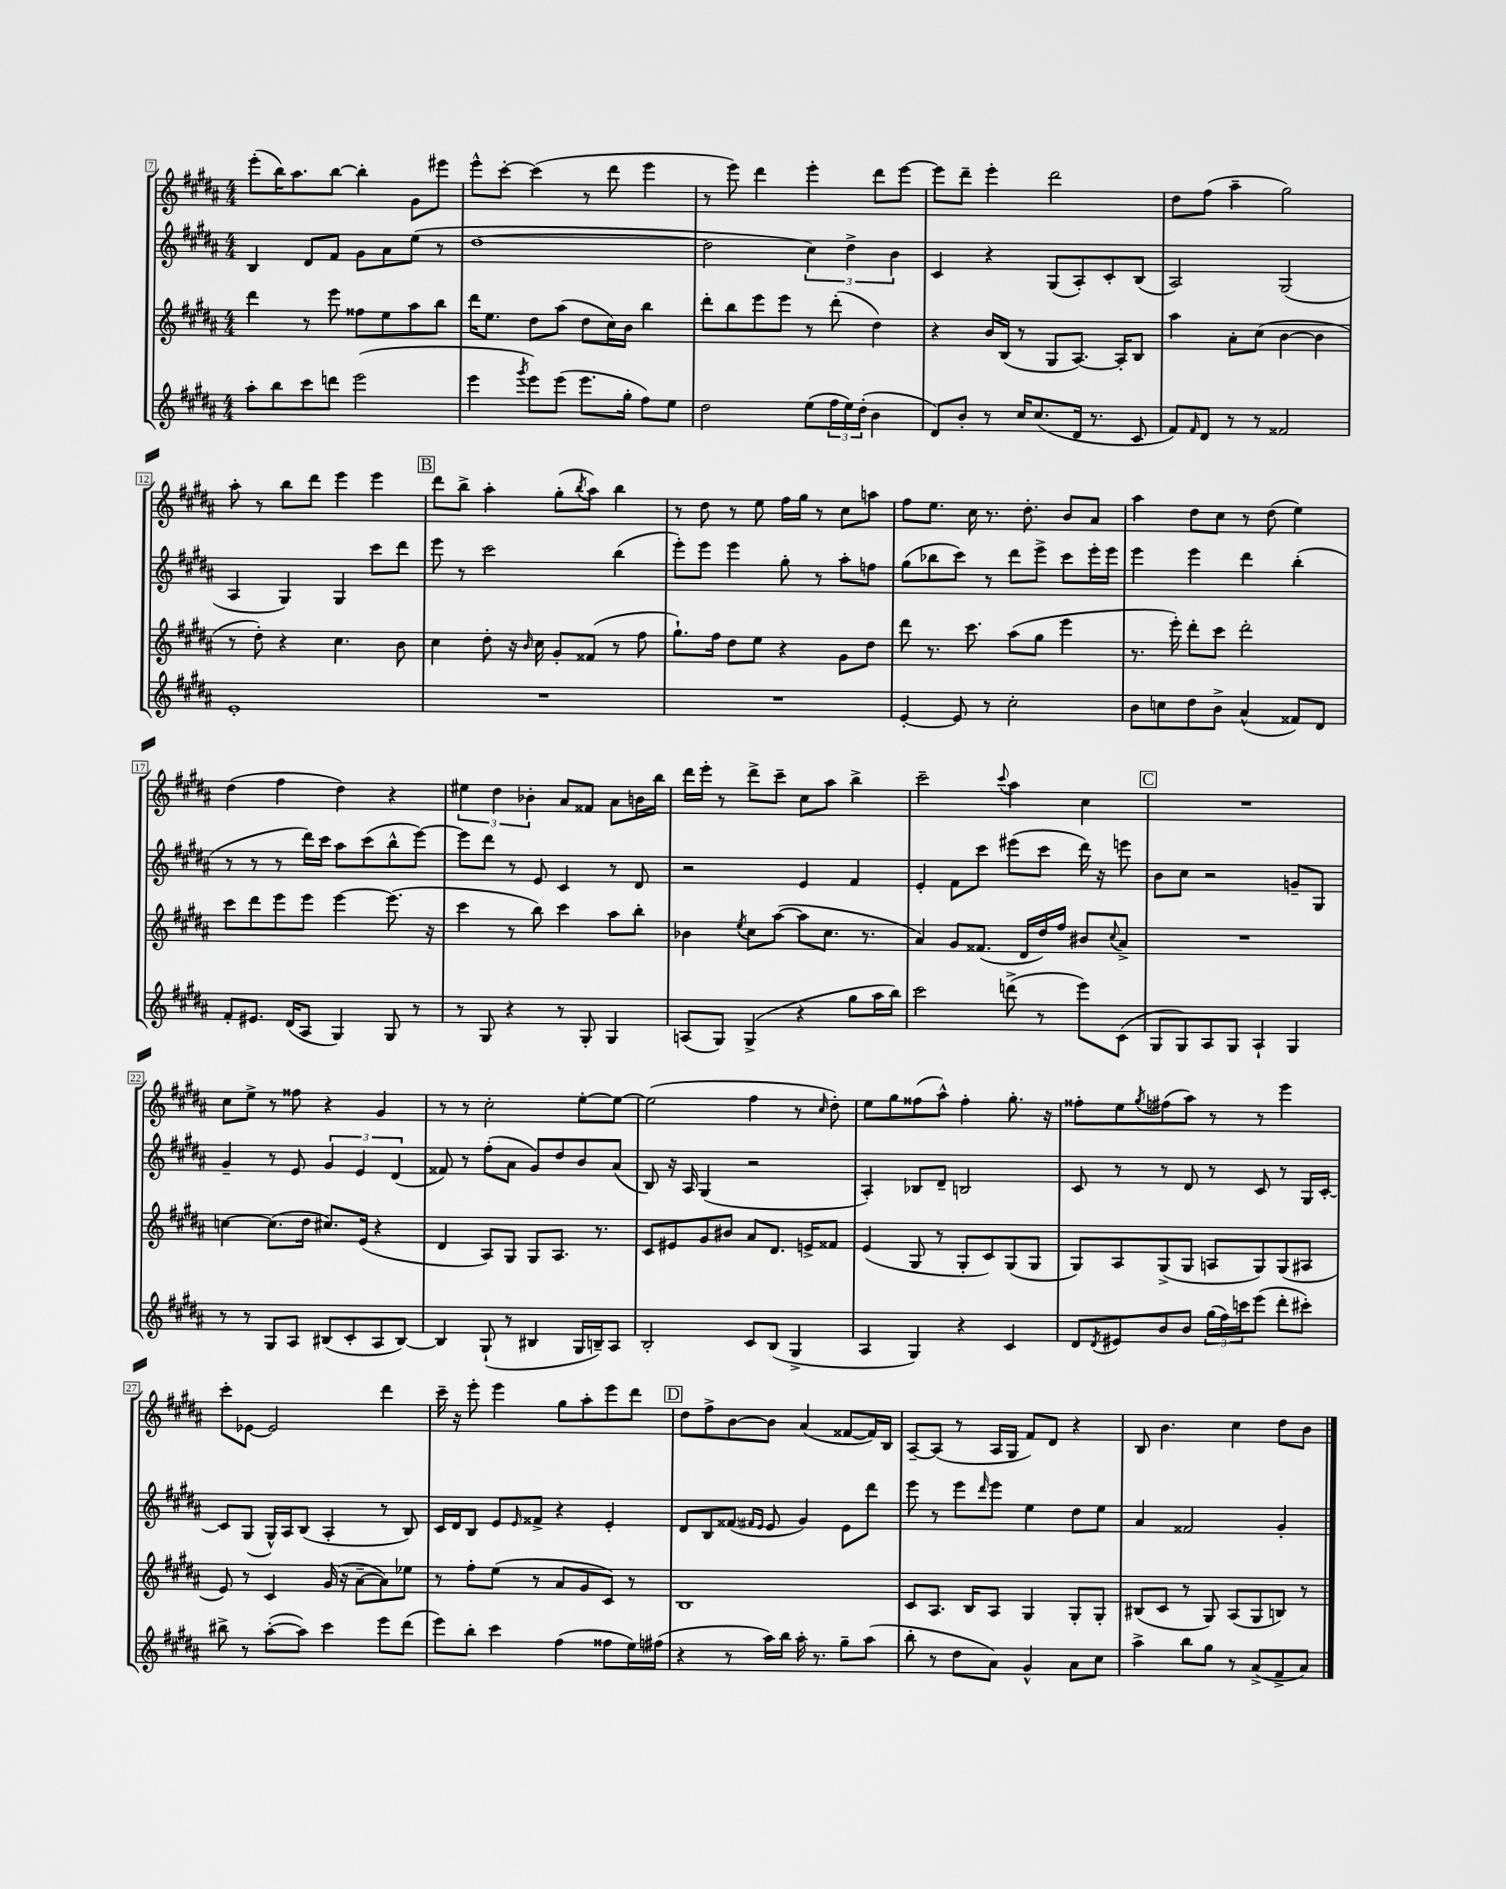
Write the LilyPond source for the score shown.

<<
\new StaffGroup <<
\new Staff = "s0" {
    \clef treble \key b \major \numericTimeSignature \time 4/4
    e'''8-.( b''16) ais''8. b''8~ b''4-. gis'8 eis'''8 |
    e'''8-^ cis'''8~-. cis'''4( r8 dis'''8 e'''4 |
    r8 e'''8) dis'''4 e'''4-. dis'''8 e'''8~ |
    e'''8 dis'''8-- e'''4-. dis'''2 |
    dis''8 fis''8( ais''4-- gis''2) |
    ais''8-. r8 b''8 dis'''8 e'''4 e'''4 |
    \mark \markup { \box "B" } dis'''8 b''8-> ais''4-. gis''8-.( \acciaccatura { b''8 } ais''8) b''4 |
    r8 dis''8 r8 e''8 fis''16 gis''16 r8 cis''8 a''8 |
    fis''8 e''8. cis''16 r8. dis''8.-. b'8 ais'8 |
    ais''4 dis''8 cis''8 r8 dis''8( e''4) |
    dis''4( fis''4 dis''4) r4 |
    \tuplet 3/2 { eis''4 dis''4 bes'4-. } ais'8 fisis'8 ais'8 b'16 b''16 |
    dis'''16 e'''16-. r8 dis'''8-> cis'''8-- cis''8 ais''8 b''4-> |
    cis'''2-- \appoggiatura { cis'''8 } ais''4 cis''4 |
    \mark \markup { \box "C" } R1 |
    cis''8 e''8-> r8 fisis''8 r4 gis'4 |
    r8 r8 cis''2-. e''8~-. e''8~ |
    e''2( fis''4 r8 \grace { cis''16 } dis''8-.) |
    e''8 gis''8 fisis''8( ais''8-^) fisis''4-. gis''8.-. r16 |
    fisis''8-. e''8 \acciaccatura { gis''8 } fis''8( ais''8) r8 r8 e'''4 |
    cis'''8-. ees'8~ ees'2 dis'''4 |
    cis'''16-- r16 e'''8-. e'''4 gis''8 ais''8-. e'''8 dis'''8 |
    \mark \markup { \box "D" } dis''8 fis''8-> b'8~ b'8 ais'4( fisis'8~ fisis'16) b16 |
    ais8~-- ais8( r8 ais16 gis16 fis'8) dis'8 r4 |
    b8 b'4. cis''4 dis''8 b'8 \bar "|." |
}
\new Staff = "s1" {
    \clef treble \key b \major \numericTimeSignature \time 4/4
    b4 dis'8 fis'8 gis'8 ais'8 e''8( r8 |
    dis''1~ |
    dis''2 \tuplet 3/2 { cis''4) dis''4-> b'4 } |
    cis'4 r4 gis8( ais8-.) cis'8-. b8( |
    ais2) gis2( |
    ais4 gis4) gis4 cis'''8 dis'''8 |
    \mark \markup { \box "B" } e'''8 r8 cis'''2 b''4( |
    e'''8-.) e'''8 e'''4 gis''8-. r8 ais''8-. f''8 |
    gis''8( bes''8 cis'''8) r8 dis'''8 e'''8-> cis'''8 e'''16-. e'''16 |
    e'''4 e'''4 dis'''4 b''4-.( |
    r8 r8 r8 dis'''16) cis'''16 ais''8 cis'''8( b''8-^ e'''8~) |
    e'''8 dis'''8 r8 e'8 cis'4 r8 dis'8 |
    r2 e'4 fis'4 |
    e'4-. fis'8 cis'''8 eis'''8( cis'''8 dis'''16) r16 e'''8 |
    \mark \markup { \box "C" } b'8 cis''8 r2 g'8-- gis8 |
    gis'4-- r8 e'8 \tuplet 3/2 { gis'4 e'4 dis'4( } |
    fisis'8) r8 fis''8-.( ais'8 gis'8) dis''8 b'8 ais'8( |
    b8) r16 ais16 gis4( r2 |
    ais4-.) bes8 dis'8-- b2 |
    cis'8 r8 r8 dis'8 r8 cis'8 r8 gis16 cis'16~-. |
    cis'8 gis8( gis16-^) ais16 b8( ais4-. r8 b8) |
    cis'16 dis'16 b8 e'8 \grace { e'16 } fisis'8-> r4 e'4-. |
    \mark \markup { \box "D" } dis'8 b8 fisis'8( \grace { fis'16 e'16 } e'8 gis'4) e'8 dis'''8 |
    e'''8 r8 e'''8 \grace { dis'''16 } e'''8 e''4 dis''8 e''8 |
    ais'4 fisis'2 gis'4-. \bar "|." |
}
\new Staff = "s2" {
    \clef treble \key b \major \numericTimeSignature \time 4/4
    dis'''4 r8 e'''8 fisis''8 e''8 ais''8 b''8 |
    dis'''16 e''8. dis''8 ais''8( dis''8 cis''16) b'16 b''4 |
    dis'''8-. b''8 e'''8 e'''8 r8 dis'''8-.( dis''4) |
    r4 b'16 b16( r8 gis8 ais8.~) ais16-. b8 |
    ais''4 ais'8-. cis''8( b'4~ b'4 |
    r8 dis''8-.) r4 cis''4. b'8 |
    \mark \markup { \box "B" } cis''4 dis''8-. r16 \grace { b'16 } cis''16 gis'8-. fisis'8( r8 fis''8 |
    gis''8.-!) fis''16 dis''8 e''8 r4 gis'8 dis''8 |
    dis'''8 r8. cis'''8. ais''8( gis''8 e'''4 |
    r8. e'''16-.) dis'''8-. cis'''8 dis'''2-. |
    cis'''8 dis'''8 e'''8 e'''8 e'''4~ e'''8.( r16 |
    cis'''4 r8 b''8) cis'''4 ais''8 b''8-. |
    bes'4 \acciaccatura { e''8 } cis''8 ais''8~( ais''8 cis''8. r8. |
    ais'4) gis'8 fisis'8.( dis'16 dis''16) fis''16 bis'8 \appoggiatura { cis''8 } ais'8-> |
    \mark \markup { \box "C" } R1 |
    c''4~ c''8.( dis''16 cis''8.) e'16( r4 |
    dis'4 ais8) gis8 gis8 ais8. r8. |
    cis'8 eis'8 gis'8 bis'8 ais'8 dis'8. e'16-> fisis'8 |
    e'4( gis8 r8 gis8-. cis'8) gis8( gis8 |
    gis8) ais8 gis8->( gis8 a8 gis8) gis8( ais8 |
    e'8) r8 cis'4 gis'16( r16 ais'8~-- ais'8) ees''8 |
    r8 fis''8-. e''8( r8 ais'8 gis'8 cis'8) r8 |
    \mark \markup { \box "D" } b1 |
    cis'8 ais8. b16 ais8 gis4 gis8-. gis8-. |
    bis8( cis'8 r8 gis8) ais8( gis8 b8) r8 \bar "|." |
}
\new Staff = "s3" {
    \clef treble \key b \major \numericTimeSignature \time 4/4
    ais''8-. b''8 cis'''8 d'''8 e'''2( |
    e'''4 \acciaccatura { gis'''8 } e'''8) e'''8( e'''8. gis''16-. fis''8) e''8 |
    dis''2 e''8( \tuplet 3/2 { fis''16 e''16) dis''16-.( } b'4 |
    dis'8) b'8-. r8 cis''16 cis''8.( dis'16 r8. cis'8 |
    fis'8) \grace { fis'16 } dis'8 r8 r8 fisis'2 |
    e'1-. |
    \mark \markup { \box "B" } R1 |
    R1 |
    e'4~-. e'8 r8 cis''2-. |
    b'8 c''8 dis''8 b'8-> ais'4-^( fisis'8) dis'8 |
    fis'8-. eis'8. dis'16( ais8 gis4) gis8 r8 |
    r8 gis8 r4 r8 gis8-. gis4 |
    a8( gis8) gis4->( r4 gis''8 ais''16 b''16) |
    cis'''2 d'''8->( r8 e'''8) cis'8( |
    \mark \markup { \box "C" } gis8 gis8) ais8 gis8 ais4-! gis4 |
    r8 r8 gis8 ais8 bis8( cis'8-. ais8 bis8~) |
    bis4 gis8-!( r8 bis4 gis16 b16--) ais8 |
    b2-. cis'8 b8( gis4-> |
    ais4 gis4) r4 cis'4 |
    dis'8 \acciaccatura { dis'8 } eis'8 b'8 b'8 \tuplet 3/2 { gis''16( fis''16) c'''16 } e'''8( dis'''8-. cis'''8-.) |
    bis''8-> r8 ais''8~-.( ais''8) cis'''4 e'''8 dis'''8( |
    e'''8) b''8-. cis'''4 fis''4( fisis''8 e''16) fis''16( |
    \mark \markup { \box "D" } r4 r8 ais''16) b''16 ais''16-. r8. gis''8-- ais''8( |
    b''8-. r8 dis''8 ais'8) gis'4-^ ais'8 cis''8 |
    ais''4-> b''8 gis''8 r8 ais'8->( fis'8-> ais'8) \bar "|." |
}
>>
>>
\layout { \context { \Score currentBarNumber = #7 \override BarNumber.stencil = #(make-stencil-boxer 0.1 0.3 ly:text-interface::print) } }
